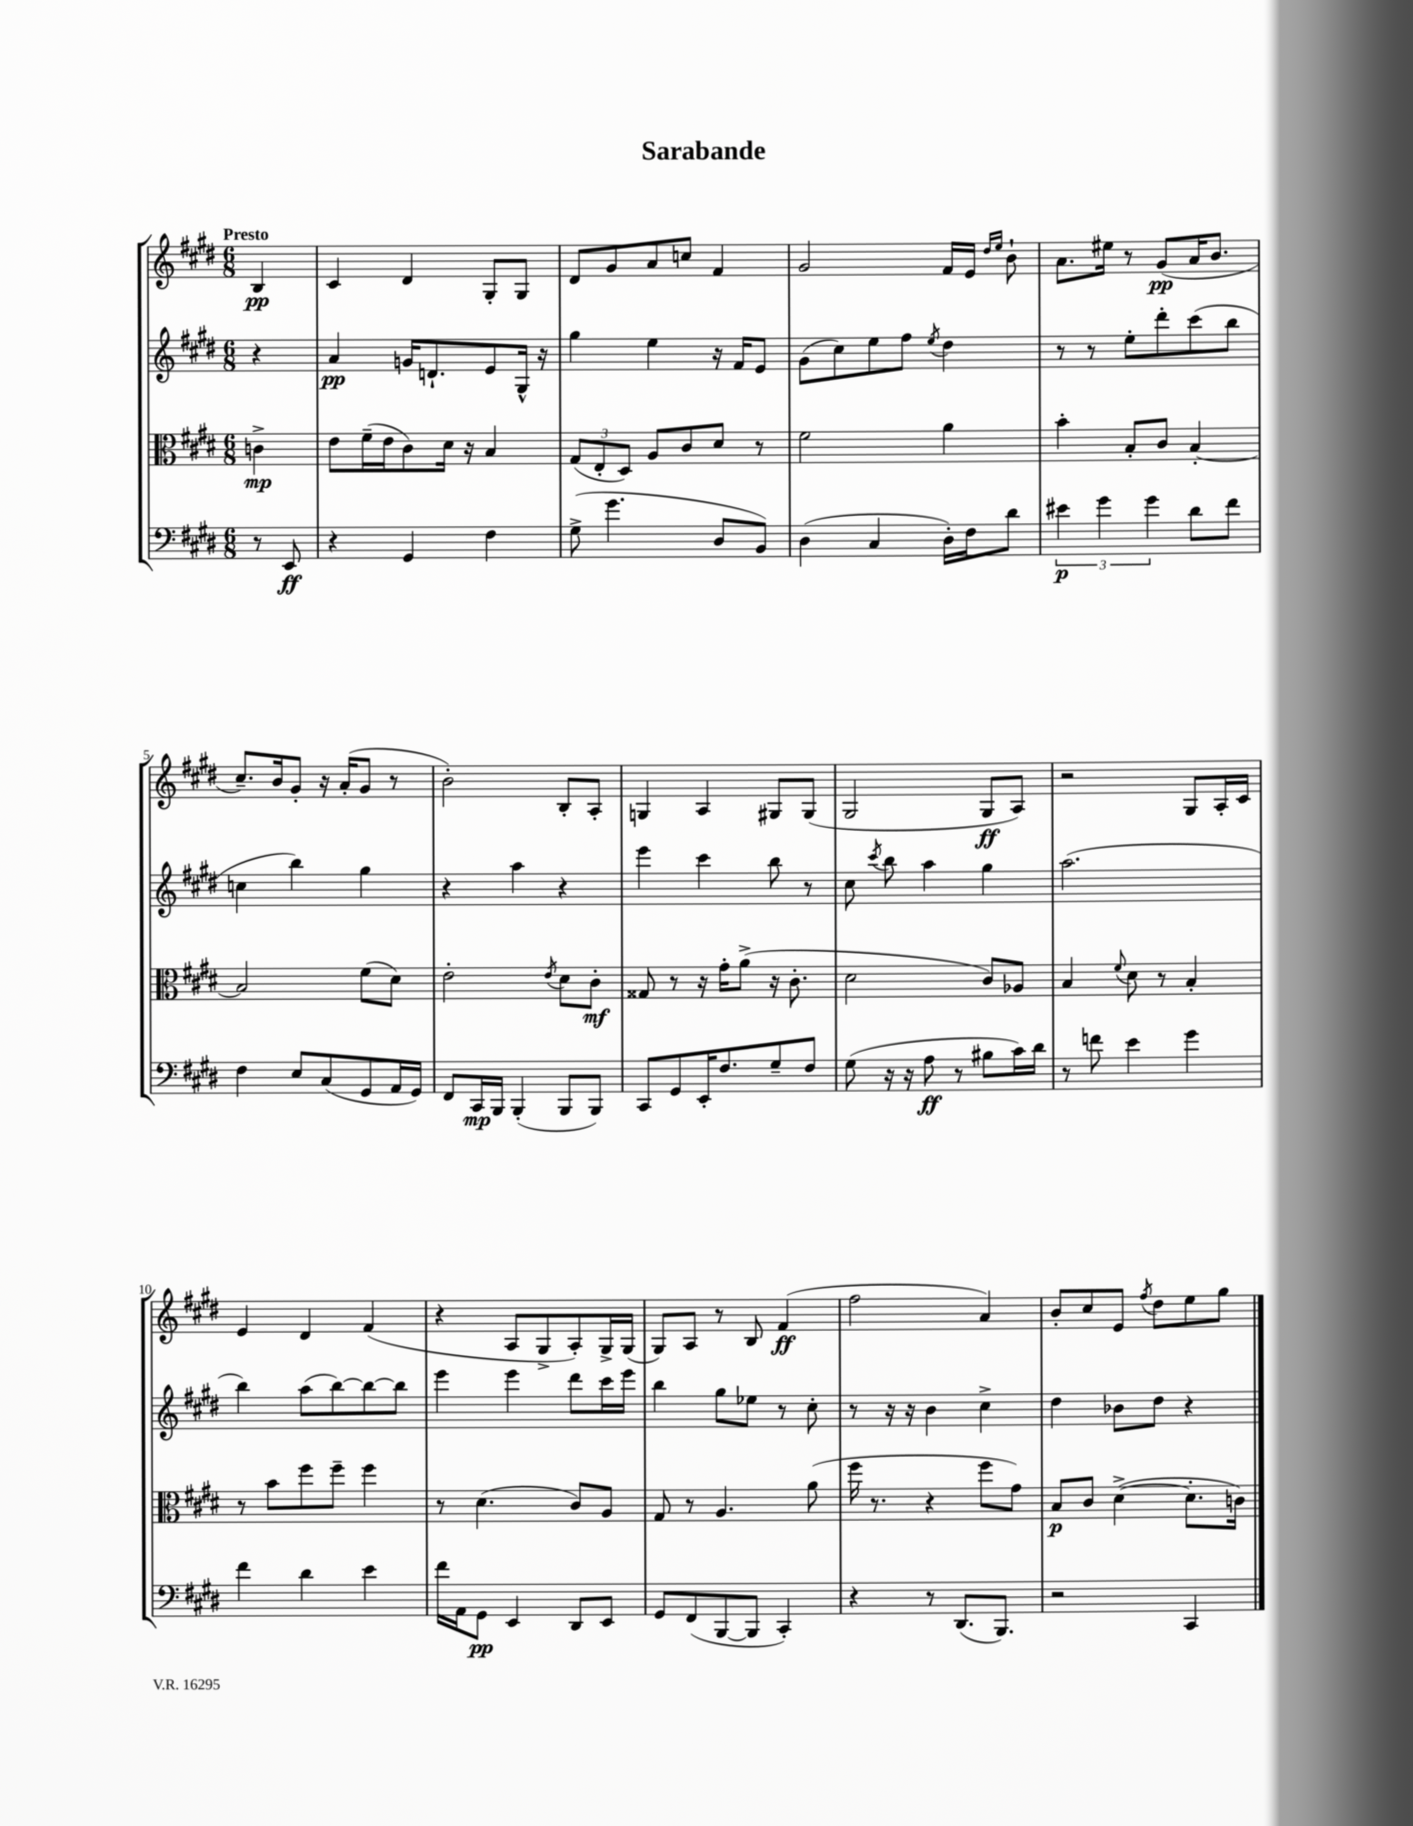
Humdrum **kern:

**kern	**dynam	**kern	**dynam	**kern	**dynam	**kern	**dynam
*part4	*part4	*part3	*part3	*part2	*part2	*part1	*part1
*staff4	*staff4	*staff3	*staff3	*staff2	*staff2	*staff1	*staff1
*clefF4	*	*clefC3	*	*clefG2	*	*clefG2	*
*k[f#c#g#d#]	*	*k[f#c#g#d#]	*	*k[f#c#g#d#]	*	*k[f#c#g#d#]	*
*M6/8	*	*M6/8	*	*M6/8	*	*M6/8	*
=	=	=	=	=	=	=	=
!	!	!	!	!	!	!LO:TX:a:B:t=Presto	!
8r	.	4cn^\	mp	4r	.	4B/	pp
8EE/	ff	.	.	.	.	.	.
=1	=1	=1	=1	=1	=1	=1	=1
4r	.	8e\L	.	4a/	pp	4c#/	.
.	.	(16f#~\L	.	.	.	.	.
.	.	16e\J	.	.	.	.	.
4GG#/	.	8c#\)	.	16gn/KL	.	4d#/	.
.	.	.	.	8.dn`/	.	.	.
.	.	16d#\Jk	.	.	.	.	.
.	.	16r	.	.	.	.	.
4F#\	.	4B/	.	8e/	.	8G#'/L	.
.	.	.	.	16G#^^/Jk	.	8G#/J	.
.	.	.	.	16r	.	.	.
=2	=2	=2	=2	=2	=2	=2	=2
(8G#^\	.	(12G#/L	.	4gg#\	.	8d#/L	.
.	.	12E'/	.	.	.	.	.
4.g#\	.	.	.	.	.	8g#/	.
.	.	12D#/J)	.	.	.	.	.
.	.	8A/L	.	4ee\	.	8a/	.
.	.	8c#/	.	.	.	8ccn/J	.
8D#/L	.	8d#/J	.	16r	.	4f#/	.
.	.	.	.	16f#/KL	.	.	.
8BB/J)	.	8r	.	8e/J	.	.	.
=3	=3	=3	=3	=3	=3	=3	=3
(4D#\	.	2f#\	.	(8g#\L	.	2g#/	.
.	.	.	.	8cc#\)	.	.	.
4C#/	.	.	.	8ee\	.	.	.
.	.	.	.	8ff#\J	.	.	.
.	.	.	.	8qee/	.	.	.
16D#'\LL)	.	4a\	.	4dd#\	.	16f#/LL	.
16F#\J	.	.	.	.	.	16e/JJ	.
.	.	.	.	.	.	16qqdd#/LL	.
.	.	.	.	.	.	16qqee/JJ	.
8d#\J	.	.	.	.	.	8b`\	.
=4	=4	=4	=4	=4	=4	=4	=4
6e#X\	p	4b'\	.	8r	.	8.a\L	.
.	.	.	.	8r	.	.	.
6g#\	.	.	.	.	.	.	.
.	.	.	.	.	.	16ee#X\Jk	.
.	.	8B'/L	.	8ee'\L	.	8r	.
6g#\	.	.	.	.	.	.	.
.	.	8c#/J	.	8ddd#'\	.	(8g#/L	pp
8d#\L	.	[4B'/	.	(8ccc#\	.	16a/K	.
.	.	.	.	.	.	8.b/J	.
8f#\J	.	.	.	8bb\J	.	.	.
!!LO:LB:g=z
=5	=5	=5	=5	=5	=5	=5	=5
4F#\	.	2B/]	.	4ccn\	.	8.cc#~/L)	.
.	.	.	.	.	.	16b/k	.
8E/L	.	.	.	4bb\)	.	8g#'/J	.
(8C#/	.	.	.	.	.	16r	.
.	.	.	.	.	.	(16a'/KL	.
8GG#/	.	(8f#\L	.	4gg#\	.	8g#/J	.
16AA/L	.	8d#\J)	.	.	.	8r	.
16GG#/JJ)	.	.	.	.	.	.	.
=6	=6	=6	=6	=6	=6	=6	=6
8FF#/L	.	2e'\	.	4r	.	2b'\)	.
16CC#/L	mp	.	.	.	.	.	.
16BBB/JJ	.	.	.	.	.	.	.
(4BBB'/	.	.	.	4aa\	.	.	.
.	.	8qe/	.	.	.	.	.
8BBB/L	.	8d#\L	.	4r	.	8B'/L	.
8BBB/J)	.	8c#'\J	mf	.	.	8A'/J	.
=7	=7	=7	=7	=7	=7	=7	=7
8CC#/L	.	8G##X/	.	4eee\	.	4Gn/	.
8GG#/	.	8r	.	.	.	.	.
16EE'/K	.	16r	.	4ccc#\	.	4A/	.
8.F#/	.	16g#'\KL	.	.	.	.	.
.	.	(8a^\J	.	.	.	.	.
8G#~/	.	16r	.	8bb\	.	8G#X/L	.
.	.	8.c#'\	.	.	.	.	.
8F#/J	.	.	.	8r	.	(8G#/J	.
=8	=8	=8	=8	=8	=8	=8	=8
(8G#\	.	2d#\	.	8cc#\	.	2G#/	.
.	.	.	.	8qccc#/	.	.	.
16r	.	.	.	8bb\	.	.	.
16r	.	.	.	.	.	.	.
8A\	ff	.	.	4aa\	.	.	.
8r	.	.	.	.	.	.	.
8B#X\L	.	8c#/L)	.	4gg#\	.	8G#/L	ff
16c#\L)	.	8A-X/J	.	.	.	8A/J)	.
16d#\JJ	.	.	.	.	.	.	.
=9	=9	=9	=9	=9	=9	=9	=9
8r	.	4B/	.	(2.aa\	.	2r	.
8fn\	.	.	.	.	.	.	.
.	.	8qqf#/	.	.	.	.	.
4e\	.	8d#\	.	.	.	.	.
.	.	8r	.	.	.	.	.
4g#\	.	4B'/	.	.	.	8G#/L	.
.	.	.	.	.	.	16A'/L	.
.	.	.	.	.	.	16c#/JJ	.
!!LO:LB:g=z
=10	=10	=10	=10	=10	=10	=10	=10
4f#\	.	8r	.	4bb\)	.	4e/	.
.	.	8b\L	.	.	.	.	.
4d#\	.	8ff#\	.	(8aa\L	.	4d#/	.
.	.	8ff#~\J	.	[8bb\)	.	.	.
4e\	.	4ff#\	.	8bb\_	.	(4f#/	.
.	.	.	.	8bb\J]	.	.	.
=11	=11	=11	=11	=11	=11	=11	=11
16f#\LL	.	8r	.	4eee\	.	4r	.
16AA\J	.	.	.	.	.	.	.
8GG#\J	pp	(4.d#\	.	.	.	.	.
4EE/	.	.	.	4eee\	.	8A/L	.
.	.	.	.	.	.	8G#^/	.
8DD#/L	.	8c#/L)	.	8ddd#\L	.	8A'/)	.
8EE/J	.	8A/J	.	16ccc#\L	.	16G#^/L	.
.	.	.	.	16eee\JJ	.	(16G#/JJ	.
=12	=12	=12	=12	=12	=12	=12	=12
8GG#/L	.	8G#/	.	4bb\	.	8G#/L)	.
(8FF#/	.	8r	.	.	.	8A/J	.
[8BBB/	.	4.A/	.	8gg#\L	.	8r	.
8BBB/J]	.	.	.	8ee-X\J	.	8B/	.
4CC#'/)	.	.	.	8r	.	(4f#/	ff
.	.	(8a\	.	8cc#'\	.	.	.
=13	=13	=13	=13	=13	=13	=13	=13
4r	.	16ff#\	.	8r	.	2ff#\	.
.	.	8.r	.	.	.	.	.
.	.	.	.	16r	.	.	.
.	.	.	.	16r	.	.	.
8r	.	4r	.	4b\	.	.	.
(8.DD#/L	.	.	.	.	.	.	.
.	.	8ff#\L	.	4cc#^\	.	4a/)	.
8.BBB/J)	.	.	.	.	.	.	.
.	.	8g#\J)	.	.	.	.	.
=14	=14	=14	=14	=14	=14	=14	=14
2r	.	8B/L	p	4dd#\	.	8b'/L	.
.	.	8c#/J	.	.	.	8cc#/	.
.	.	([4d#^\	.	8b-X\L	.	8e/J	.
.	.	.	.	.	.	8qff#/	.
.	.	.	.	8dd#\J	.	8dd#\L	.
4CC#/	.	8.d#'\L]	.	4r	.	8ee\	.
.	.	.	.	.	.	8gg#\J	.
.	.	16cn\Jk)	.	.	.	.	.
==	==	==	==	==	==	==	==
*-	*-	*-	*-	*-	*-	*-	*-
